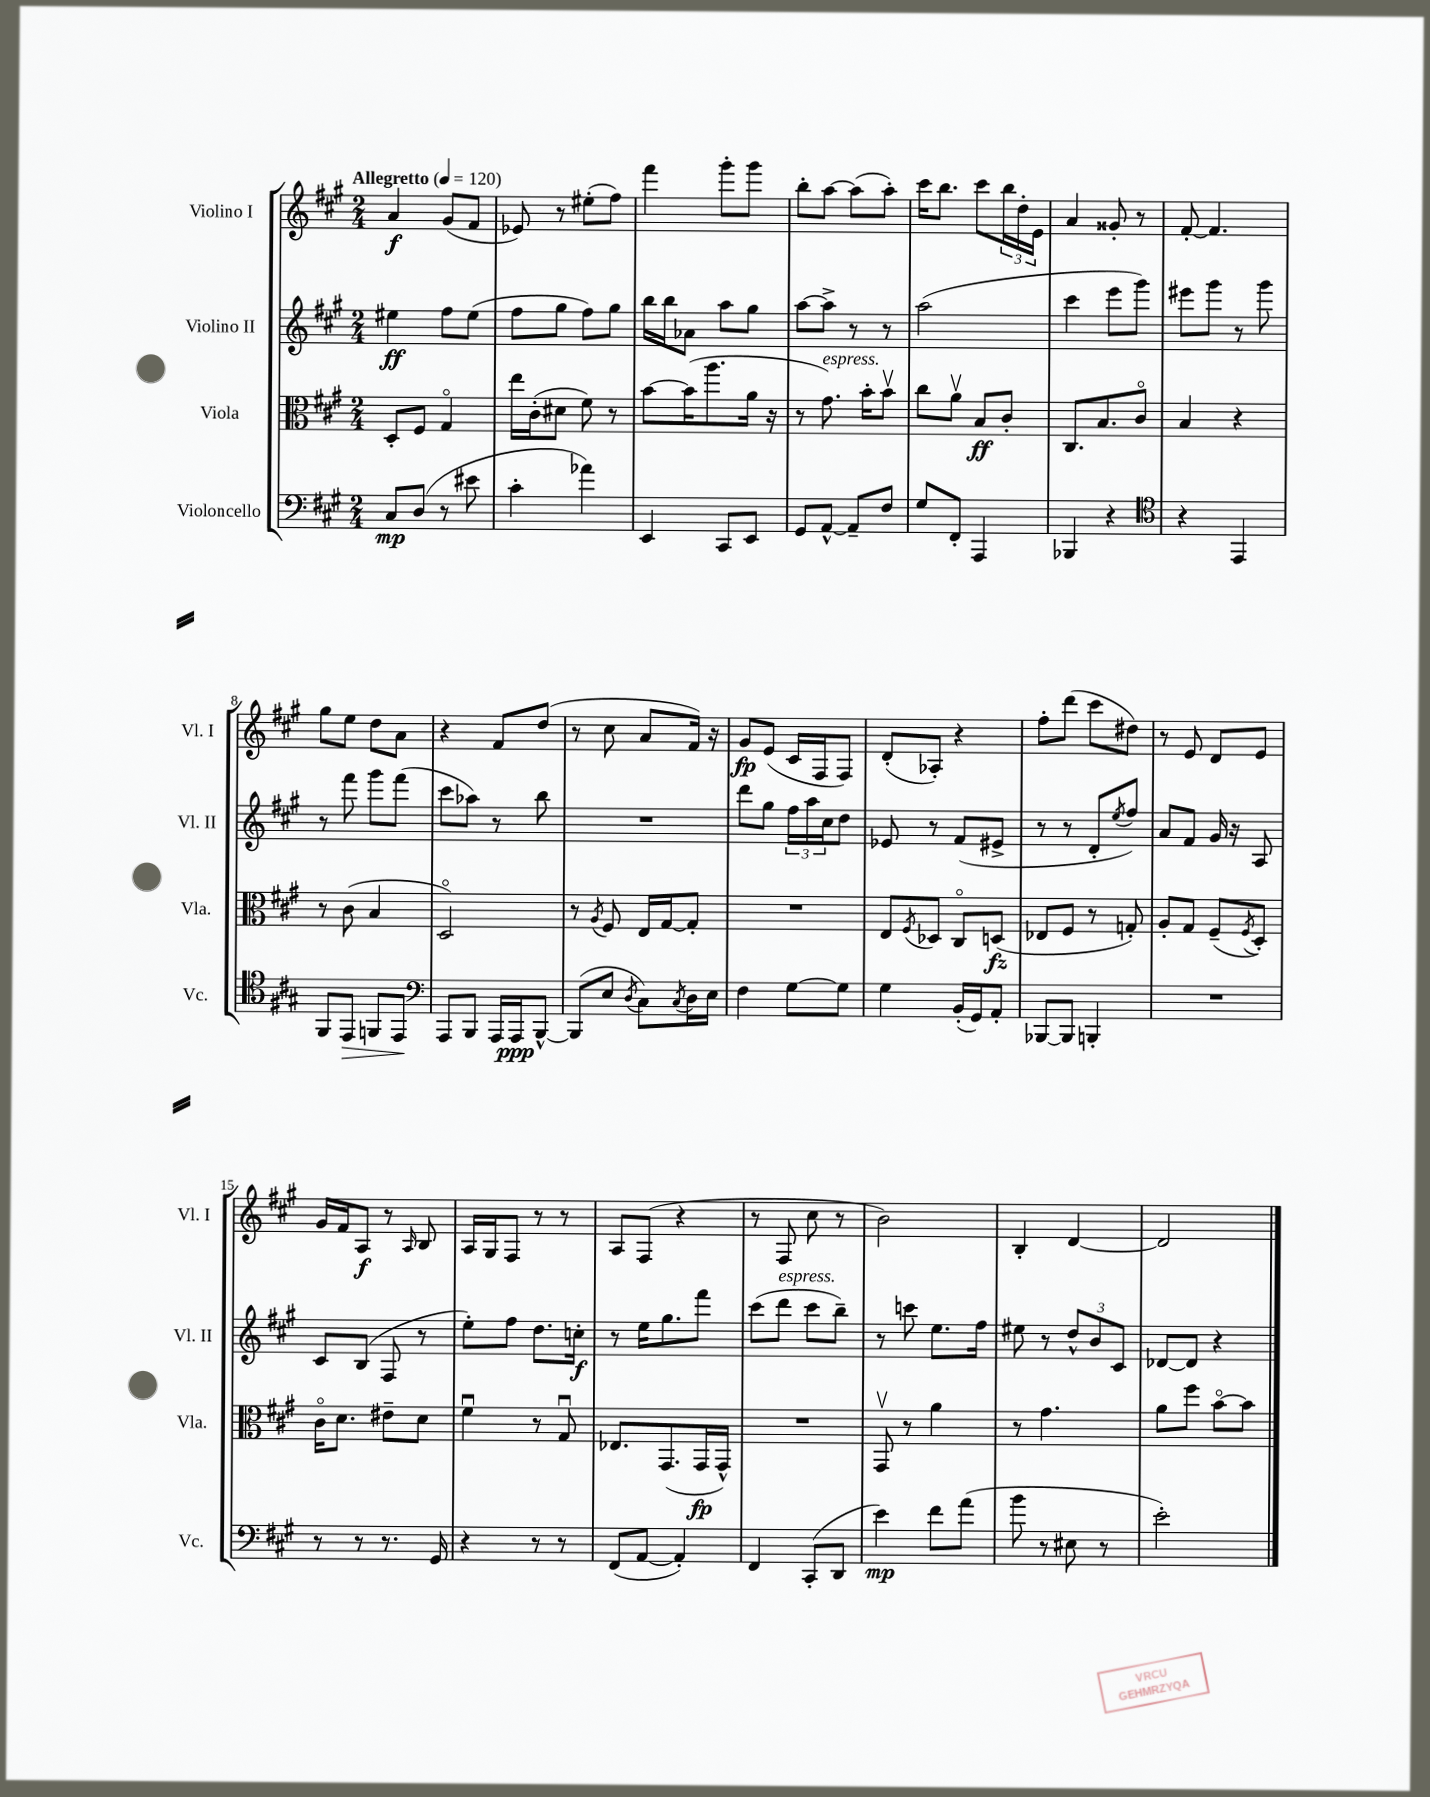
<<
\new StaffGroup <<
\new Staff = "s0" \with { instrumentName = "Violino I" shortInstrumentName = "Vl. I" } {
    \clef treble \key a \major \numericTimeSignature \time 2/4 \tempo "Allegretto" 4 = 120
    a'4\f gis'8( fis'8 |
    ees'8) r8 eis''8-.( fis''8) |
    fis'''4 gis'''8-. gis'''8 |
    b''8-. a''8~ a''8( a''8-.) |
    cis'''16 b''8. cis'''8 \tuplet 3/2 { b''16 d''16-. e'16 } |
    a'4 gisis'8-. r8 |
    fis'8~-. fis'4. |
    gis''8 e''8 d''8 a'8 |
    r4 fis'8 d''8( |
    r8 cis''8 a'8 fis'16) r16 |
    gis'8\fp e'8( cis'16 fis16 fis8) |
    d'8-.( aes8-.) r4 |
    fis''8-. d'''8( cis'''8 dis''8) |
    r8 e'8 d'8 e'8 |
    gis'16 fis'16 a8\f r8 \grace { a16 } b8 |
    a16 gis16 fis8 r8 r8 |
    a8 fis8( r4 |
    r8 fis8 cis''8 r8 |
    b'2) |
    b4-. d'4~ |
    d'2 \bar "|." |
}
\new Staff = "s1" \with { instrumentName = "Violino II" shortInstrumentName = "Vl. II" } {
    \clef treble \key a \major \numericTimeSignature \time 2/4
    eis''4\ff fis''8 eis''8( |
    fis''8 gis''8 fis''8) gis''8 |
    b''16 b''16 aes'8 a''8 gis''8 |
    a''8~ a''8-> r8 r8 |
    a''2( |
    cis'''4 e'''8 gis'''8) |
    eis'''8 gis'''8 r8 gis'''8 |
    r8 fis'''8 gis'''8 fis'''8( |
    cis'''8 aes''8) r8 b''8 |
    R2 |
    d'''8 gis''8 \tuplet 3/2 { fis''16 a''16 cis''16 } d''8 |
    ees'8 r8 fis'8( eis'8-> |
    r8 r8 d'8-. \acciaccatura { e''8 } fis''8) |
    a'8 fis'8 gis'16 r16 a8 |
    cis'8 b8( fis8 r8 |
    e''8-.) fis''8 d''8. c''16-.\f |
    r8 e''16 gis''8. fis'''8 |
    cis'''8( d'''8^\markup { \italic "espress." } cis'''8 b''8--) |
    r8 c'''8 e''8. fis''16 |
    eis''8 r8 \tuplet 3/2 { d''8-^ b'8 cis'8 } |
    des'8~ des'8 r4 \bar "|." |
}
\new Staff = "s2" \with { instrumentName = "Viola" shortInstrumentName = "Vla." } {
    \clef alto \key a \major \numericTimeSignature \time 2/4
    d8-. fis8 gis4\flageolet |
    e''16 cis'16-.( dis'8 fis'8) r8 |
    b'8~ b'16( a''8. a'16 r16 |
    r8 gis'8.^\markup { \italic "espress." }) b'16-. b'8\upbow |
    cis''8 a'8\upbow b8\ff cis'8-. |
    cis8. b8. cis'8\flageolet |
    b4 r4 |
    r8 cis'8( b4 |
    d2\flageolet) |
    r8 \acciaccatura { a8 } fis8 e16 gis16~ gis8-. |
    R2 |
    e8 \acciaccatura { fis8 } des8 cis8\flageolet d8\fz( |
    ees8 fis8 r8 g8-.) |
    a8-. gis8 fis8--( \acciaccatura { fis8 } d8-.) |
    cis'16\flageolet d'8. eis'8-- d'8 |
    fis'4\downbow r8 gis8\downbow |
    ees8. gis,8.( gis,16\fp gis,16-^) |
    R2 |
    gis,8\upbow r8 a'4 |
    r8 gis'4. |
    a'8 fis''8 b'8~\flageolet b'8 \bar "|." |
}
\new Staff = "s3" \with { instrumentName = "Violoncello" shortInstrumentName = "Vc." } {
    \clef bass \key a \major \numericTimeSignature \time 2/4
    cis8\mp d8( r8 eis'8 |
    cis'4-. aes'4) |
    e,4 cis,8 e,8 |
    gis,8 a,8~-^ a,8-- fis8 |
    gis8 fis,8-. a,,4 |
    bes,,4 r4 |
    \clef tenor r4 e,4 |
    fis,8 e,8\> f,8 e,8\! |
    \clef bass a,,8 b,,8 a,,16 a,,16\ppp b,,8~-^ |
    b,,8( e8 \acciaccatura { d8 } cis8) \acciaccatura { cis8 } d16 e16 |
    fis4 gis8~ gis8 |
    gis4 b,16-.( gis,16) a,8-. |
    bes,,8~ bes,,8 b,,4-. |
    R2 |
    r8 r8 r8. gis,16 |
    r4 r8 r8 |
    fis,8( a,8~ a,4-.) |
    fis,4 cis,8-.( d,8 |
    e'4\mp) fis'8 a'8( |
    b'8 r8 eis8 r8 |
    e'2-.) \bar "|." |
}
>>
>>
